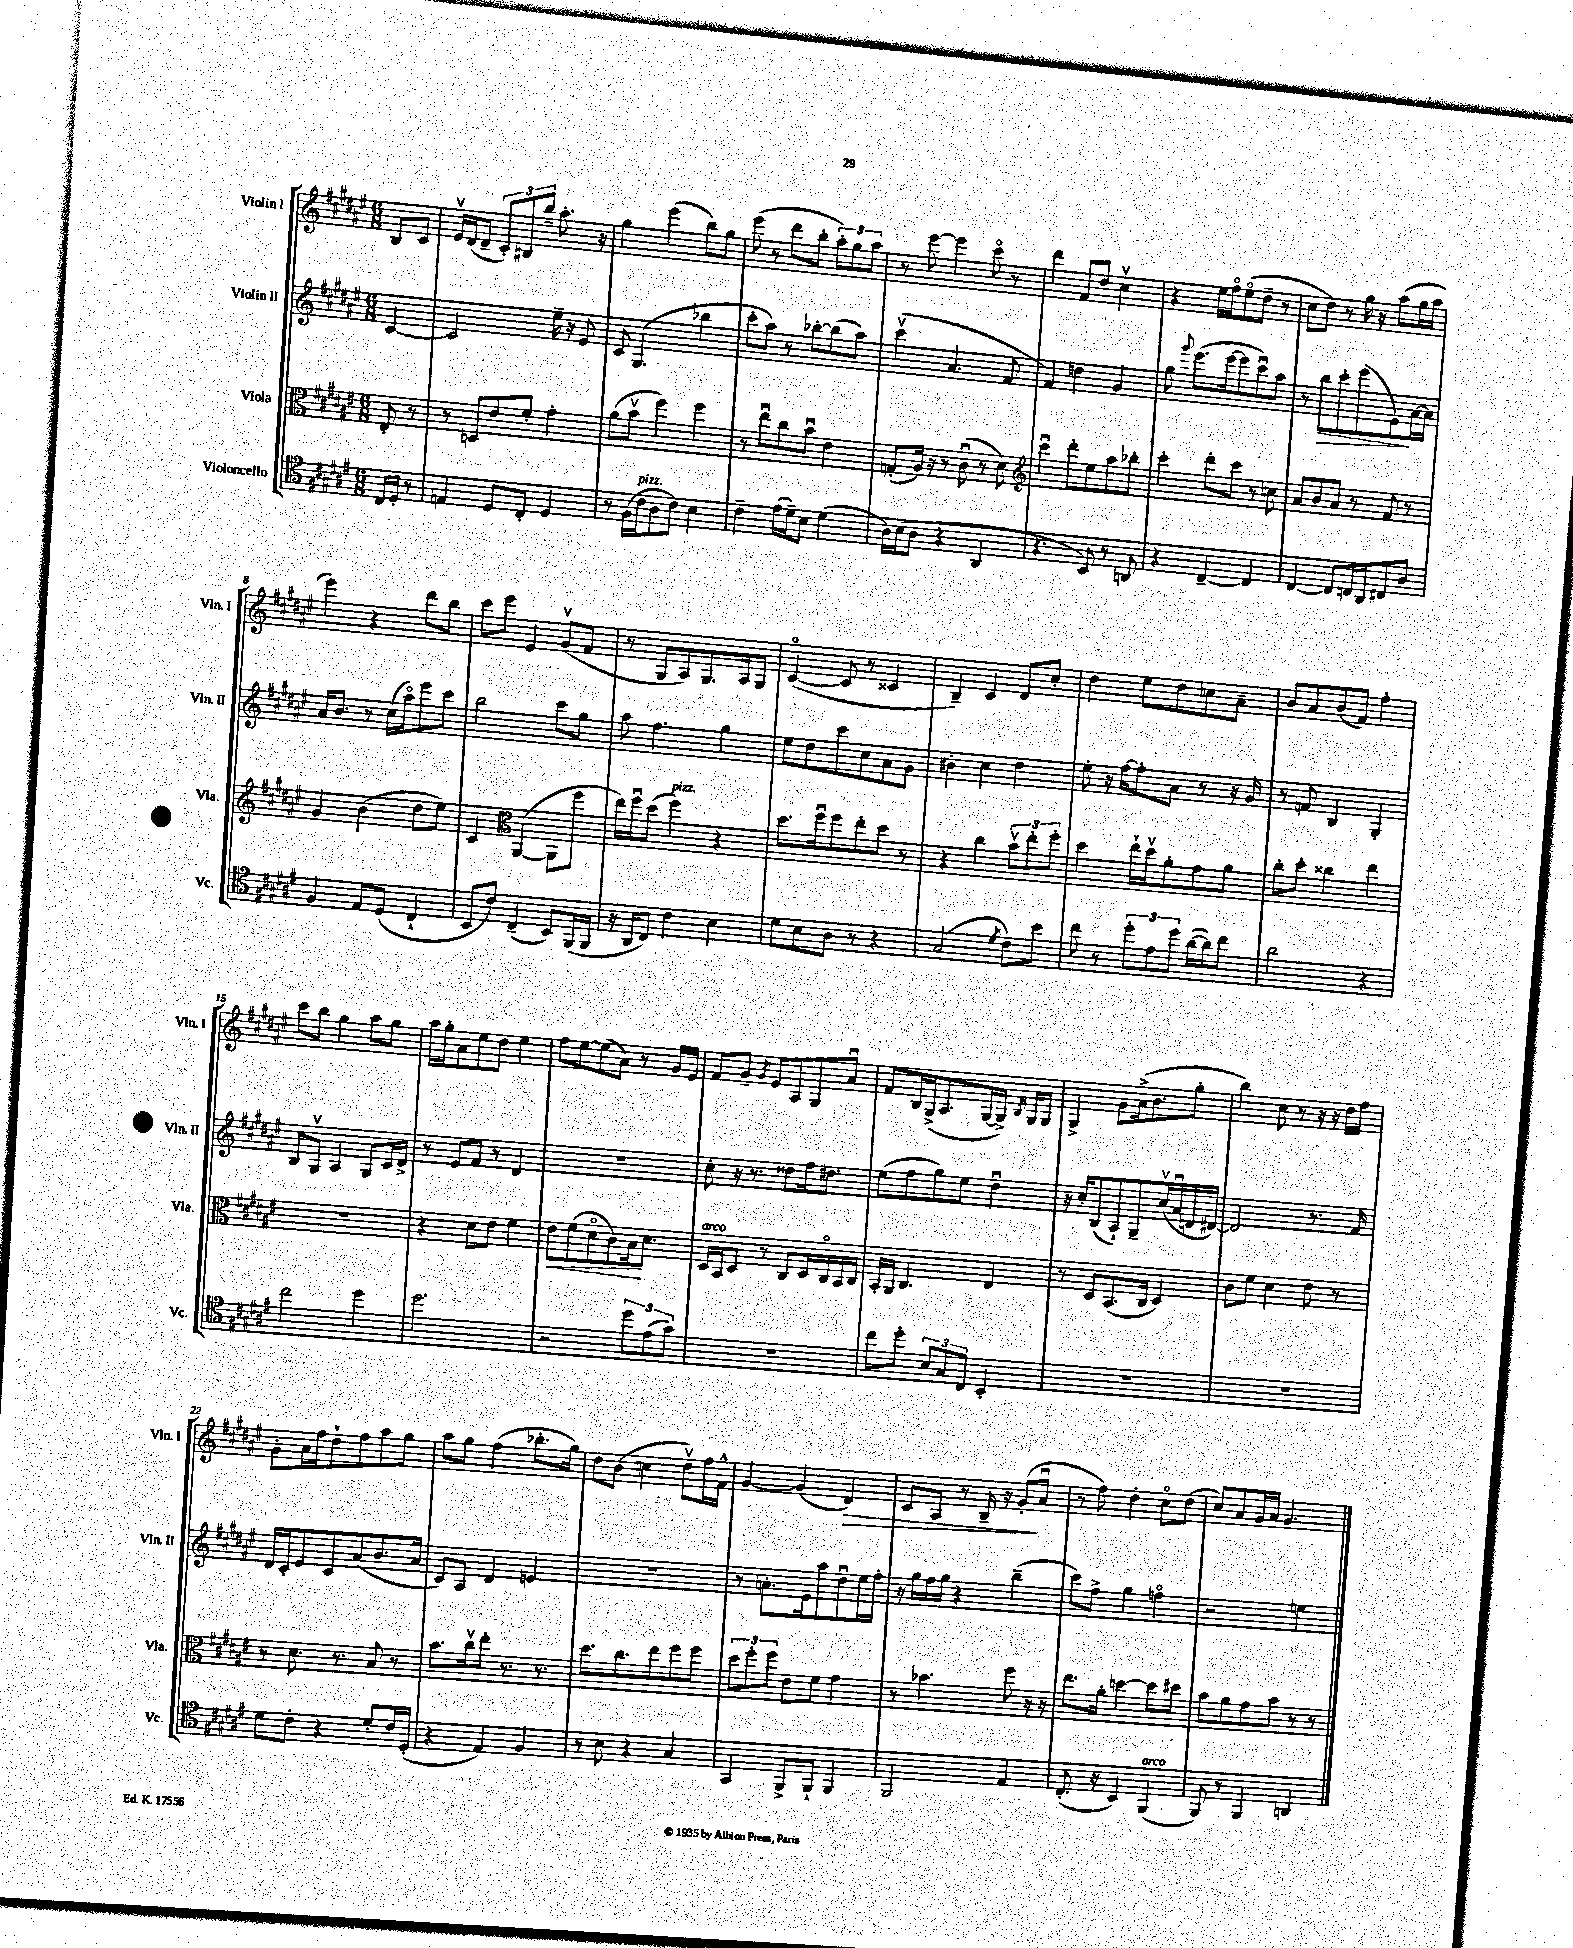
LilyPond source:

<<
\new StaffGroup <<
\new Staff = "s0" \with { instrumentName = "Violin I" shortInstrumentName = "Vln. I" } {
    \clef treble \key fis \major \numericTimeSignature \time 6/8 \partial 4
    \autoBeamOff b8[ cis'8] |
    eis'16[\upbow dis'16( dis'8]-- \tuplet 3/2 { cis'8[-.) bis8 b''8]-- } ais''8.-. r16 |
    gis''4 eis'''4( b''8[) gis''8] |
    eis'''8( r8 dis'''8[ b''8]-. \tuplet 3/2 { ais''8[-.) gis''8 ais''8] } |
    r8 eis'''8~ eis'''4 cis'''8\flageolet r8 |
    dis'''4 fis'8[ dis''8] cis''4\upbow |
    r4 eis''16[ fis''16\flageolet eis''8\flageolet( dis''8]-- r8 |
    cis''8[ dis''8]) r8 gis''16 r16 ais''8[( gis''16 ais''16] |
    eis'''4) r4 dis'''8[ b''8] |
    cis'''8[ eis'''8] eis'4 gis'8[\upbow( fis'8] |
    r8 gis8[ ais8) gis8. ais16 gis8] |
    cis'4~\flageolet( cis'8 r8 cisis'4 |
    b4--) cis'4 dis'8[ cis''8]-. |
    dis''4 eis''8[ dis''8 c''8 ais'8]-- |
    b'8[ ais'8 b'8( fis'8]) fis''4-. |
    cis'''8[ b''8] gis''4 ais''8[ gis''8] |
    ais''16[ gis''16-. ais'8 eis''8 dis''8] eis''4 |
    fis''8[ eis''8~ eis''8( ais'8]) r8 gis'16[ eis'16] |
    fis'8[ gis'8]-- \acciaccatura { gis'8 } eis'8[ ais8 gis8 ais'8]\downbow |
    fis'8[ b16 gis16->( ais8. gis16~ gis16]->) \acciaccatura { b8 } gis16[ gis8] |
    gis4-> gis'8[ ais'16->( b'8. gis''8]-. |
    b''4) cis''8 r8 r16 r16 dis''16[ fis''16] |
    gis'8[-. ais'16 fis''16 dis''8-! fis''8 ais''8 gis''8] |
    ais''8[ gis''8] fis''4( bes''8.[-. gis''16]) |
    dis''8[ b'8]( c''4 dis''8[\upbow) fis''16 fis'16]-^ |
    gis'4~ gis'4( dis'4\>) |
    cis'8[ ais8] r8 b16-- r16 gis'8[-.\!( ais'8]\downbow |
    r8 fis''8) dis''4-. cis''8[\flageolet dis''8]( |
    cis''8[) ais'8 gis'16 ais'16] gis'4. \bar "|." |
}
\new Staff = "s1" \with { instrumentName = "Violin II" shortInstrumentName = "Vln. II" } {
    \clef treble \key fis \major \numericTimeSignature \time 6/8 \partial 4
    \autoBeamOff cis'4~ |
    cis'2 eis''16-- r16 eis'8 |
    cis'8 gis4.( bes''4 |
    cis'''8[-. ais''8]) r8 bes''8[~-. bes''8( ais''8]) |
    cis'''4\upbow( ais'4. fis'8 |
    fis'4) d''4 gis'4 |
    gis''8 \appoggiatura { gis'''8 } eis'''8.[( eis'''16~ eis'''8 cis'''8\downbow) ais''8] |
    r8 b''8[\> cis'''8-. eis'''8( eis'8\!) ais'16~ ais'16] |
    ais'16[ b'8.] r8 cis''16[( ais''16\flageolet) eis'''8 cis'''8] |
    b''2 cis'''8[ gis''8] |
    ais''8 fis''4. gis''4 |
    eis''8[ dis''8 cis'''8 cis''8 ais'8 gis'8] |
    bis'4-. cis''4 dis''4 |
    eis''8-. r16 fis''16[~ fis''8-. ais'8] r8 r16 gis'16 |
    r8 f'8 b4 gis4-. |
    b8[ gis8]\upbow ais4 gis8[ cis'16 dis'16]-> |
    r8 eis'8[ fis'8] r8 dis'4 |
    R2. |
    cis''8-. r16 r8. disis''8[ fis''16 dis''8.] |
    eis''8[( fis''8 gis''8) eis''8] dis''4\downbow |
    r16 cis''16[-. b8( ais8-!) gis8-- cis''16\upbow( ais'16\downbow d'16 dis'16]~) |
    dis'2 r8. fis'16 |
    dis'16[ cis'16-. eis'8 cis'8 ais'8( b'8. ais'16] |
    cis'8[) ais8] dis'4 e'4 |
    R2. |
    r8 a'8.[-. eis'16 ais''8 dis''8\downbow eis''16 fis''16]-. |
    r16 gis''16[ fis''16 gis''16] r4 b''4--( |
    cis'''8[) fis''8]-> gis''4 f''4\flageolet |
    r2 e''4 \bar "|." |
}
\new Staff = "s2" \with { instrumentName = "Viola" shortInstrumentName = "Vla." } {
    \clef alto \key fis \major \numericTimeSignature \time 6/8 \partial 4
    \autoBeamOff eis8-. r8 |
    r8 d8[ eis'8 fis'8]-. gis'4-. |
    ais'8[( b'8]\upbow fis''4) fis''4 |
    r8 eis''8[\downbow cis''8 b'8]\downbow eis'4 |
    g8[-.( ais16]) r16 r8 cis'8\downbow( r8 dis'8) |
    \clef treble cis'''4\downbow dis'''8[-. eis''8 ais''8 bes''8]-. |
    cis'''4-. dis'''8[-. cis'''8] r8 c''8 |
    ais'8[ b'8 ais'8] r8 fis'8 r8 |
    gis'4 b'4( dis''8[ eis''8]) |
    cis'4 \clef alto ais,4~( ais,8[ fis''8] |
    eis''16[) fis''16\downbow dis''8]( fis''4^\markup { \italic "pizz." }) r4 |
    dis''8.[ fis''16\downbow fis''8 eis''8-. dis''8] r8 |
    r4 cis''4 \tuplet 3/2 { b'8[\upbow eis''8-. fis''8]-. } |
    dis''4 eis''16[-! dis''16\upbow ais'8-. gis'8 ais'8] |
    cis''8[-. dis''8]-. cisis''4 eis''4 |
    R2. |
    r4 dis'8[ eis'8] fis'4 |
    eis'8[\< fis'8( dis'8\flageolet cis'8) b16\! dis'8.] |
    dis16[^\markup { \italic "arco" } b,16 dis8] r8 cis8[ dis16 cis16\flageolet b,16 cis16] |
    b,16[-. ais,16] cis4. eis4 |
    r8 dis8[ b,8.( cis16] dis4) |
    cis'8[ fis'8] dis'4 eis'8 r8 |
    r8 dis'8. r8. b8 r8 |
    b'8.[ cis''16\upbow eis''8]-. r8. r8. |
    dis''8.[ cis''8. eis''8 fis''8 fis''8] |
    \tuplet 3/2 { dis''8[ fis''8-. fis''8] } eis'8[ fis'8] gis'4 |
    r8 bes'4. fis''8 r16 r16 |
    eis''8.[ ais'16]-. d''4~ d''8[ dis''8] |
    b'8[ ais'8 gis'8 b'8] r8 r8 \bar "|." |
}
\new Staff = "s3" \with { instrumentName = "Violoncello" shortInstrumentName = "Vc." } {
    \clef tenor \key fis \major \numericTimeSignature \time 6/8 \partial 4
    \autoBeamOff cis16[ dis16]-. r8 |
    e4 dis8[ cis8]-. dis4 |
    r8 fis16[( cis'16^\markup { \italic "pizz." } ais8 cis'8]) b4 |
    cis'4-- eis'16[( dis'16--) b8] dis'4( |
    ais16[) b16( ais8] r4 ais,4 |
    r4. b,8) r8 a,8 |
    r4 cis4~-- cis4 |
    cis4~ cis8[ c16 ais,16 cis8 ais8] |
    fis4 eis8[ dis8]( cis4-! |
    b,8[ cis'8]) cis4--( b,8[) fis,16( fis,16] |
    r16 ais,16[ cis8]) cis'4 b4 |
    dis'8[ b8 ais8] r8 r4 |
    gis2( \acciaccatura { dis'8 } cis'8[) b'8] |
    cis''8 r8 \tuplet 3/2 { dis''8[-. eis'8 dis''8] } ais'16[~( ais'16) cis''8] |
    ais'2 r4 |
    cis''2 dis''4 |
    dis''2. |
    r2 \tuplet 3/2 { dis''8[ eis'8( gis'8]) } |
    R2. |
    cis''8[ dis''8]-. \tuplet 3/2 { b8[ gis8 cis8] } b,4-. |
    R2. |
    R2. |
    dis'8[ cis'8]-. r4 dis'8[-. cis'16 dis16]-.( |
    r4 eis4) fis4 |
    r8 b8 r4 gis4 |
    gis,4 fis,8[-> fis,8]-! fis,4 |
    fis,2 eis4 |
    cis8.-.( r16 b,4) fis,4^\markup { \italic "arco" }( |
    fis,8) r8 fis,4 a,4 \bar "|." |
}
>>
>>
